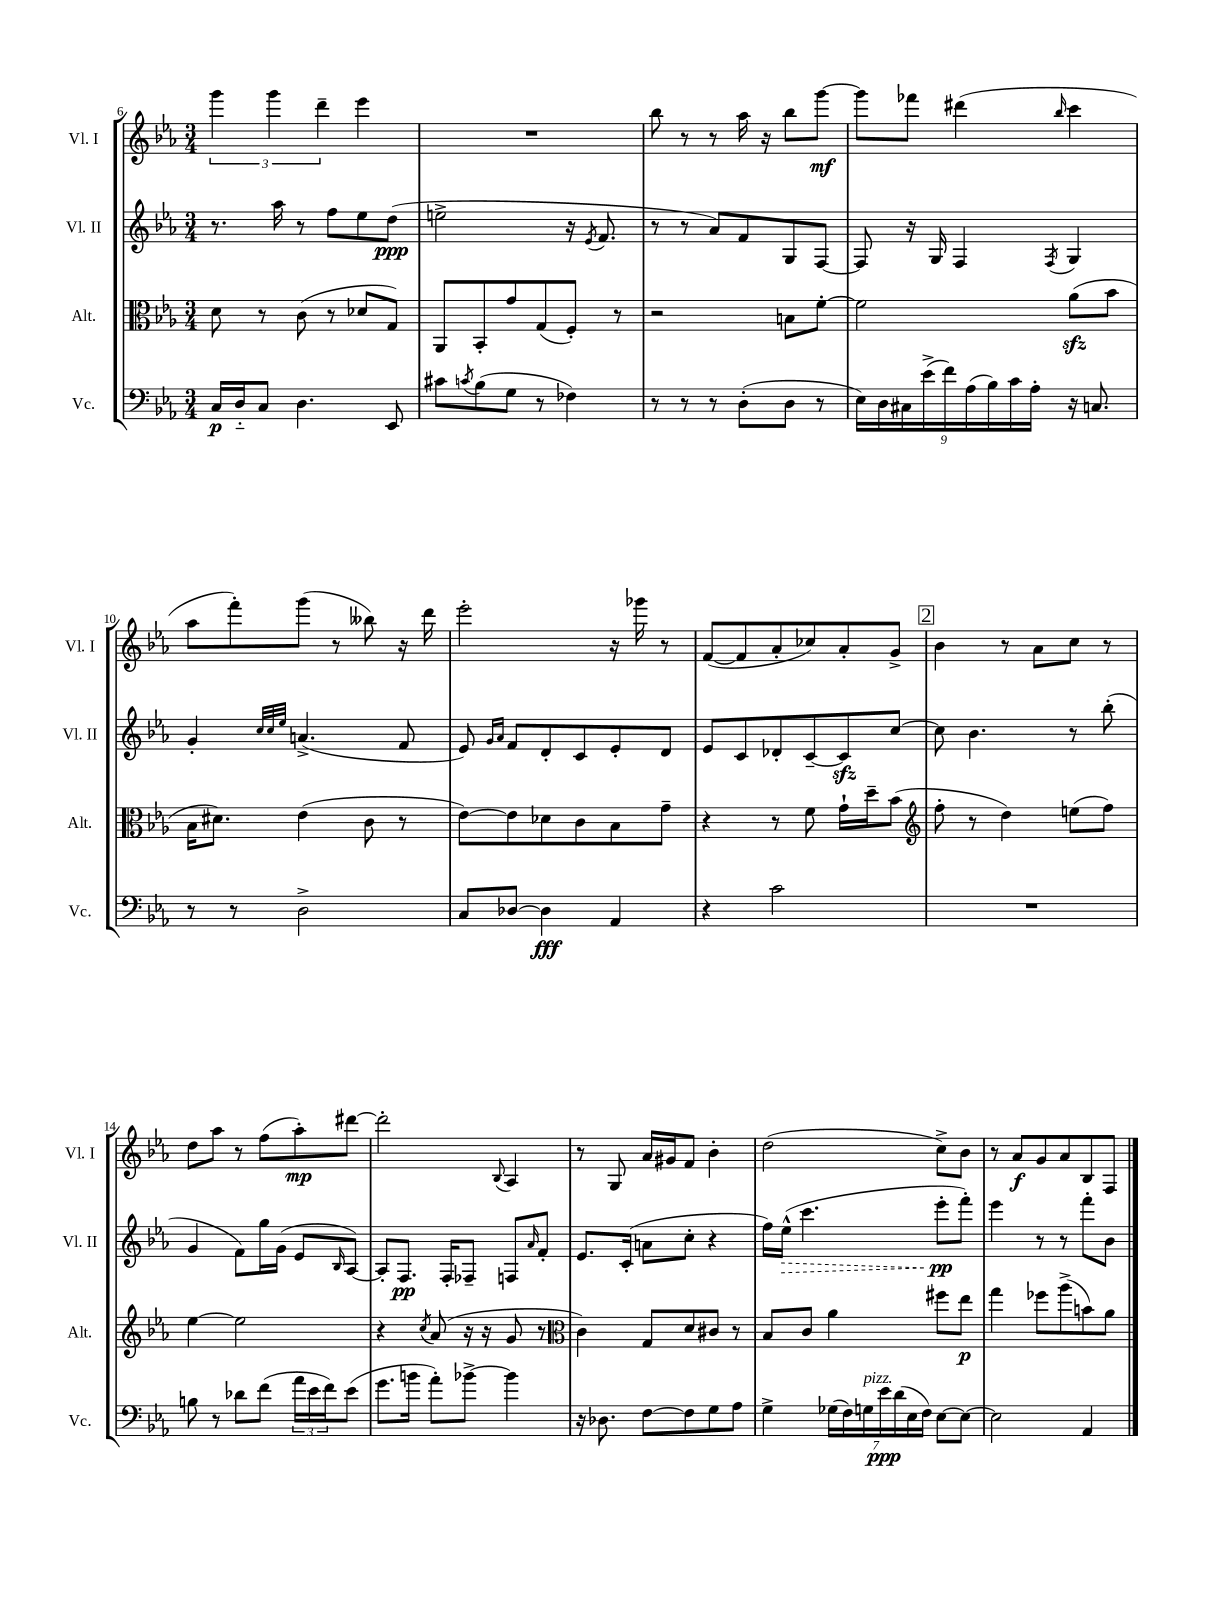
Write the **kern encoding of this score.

**kern	**kern	**kern	**kern
*staff4	*staff3	*staff2	*staff1
*clefF4	*clefC3	*clefG2	*clefG2
*k[b-e-a-]	*k[b-e-a-]	*k[b-e-a-]	*k[b-e-a-]
*M3/4	*M3/4	*M3/4	*M3/4
16C	8d	8.r	6ggg
16D'~	.	.	.
8C	8r	.	.
.	.	.	6ggg
.	.	16aa-	.
4.D	(8c	8r	.
.	.	.	6ddd~
.	8r	8ff	.
.	8d-	8ee-	4eee-
8EE-	8G)	(8dd	.
=	=	=	=
8c#	8AA-	2ee^	2.r
8qc	.	.	.
(8B-	8BB-'	.	.
8G	8g	.	.
8r	(8G	.	.
4F-)	8F')	16r	.
.	.	8qe-	.
.	.	8.f	.
.	8r	.	.
=	=	=	=
8r	2r	8r	8bb-
8r	.	8r	8r
8r	.	8a-)	8r
(8D'	.	8f	16aa-
.	.	.	16r
8D	8B	8G	8bb-
8r	[8f'	[8F	[8ggg
=	=	=	=
18E-)	2f]	8F]	8ggg]
18D	.	.	.
18C#	.	.	.
.	.	16r	8fff-
(18e-^	.	.	.
.	.	16G	.
18f)	.	.	.
.	.	4F	(4ddd#
(18A-	.	.	.
18B-)	.	.	.
18c	.	.	.
18A-'	.	.	.
.	.	8qF	16qqbb-
16r	(8a-	4G	4ccc
8.C	.	.	.
.	8b-	.	.
=	=	=	=
8r	16B-	4g'	8aa-
.	8.d#)	.	.
8r	.	.	8fff')
.	.	32qqcc	.
.	.	32qqcc	.
.	.	32qqee-	.
2D^	(4e-	(4.a^	(8ggg
.	.	.	8r
.	8c	.	8bb--)
.	8r	8f	16r
.	.	.	16ddd
=	=	=	=
8C	[8e-)	8e-)	2eee-'
.	.	16qqg	.
.	.	16qqa-	.
[8D-	8e-]	8f	.
4D-]	8d-	8d'	.
.	8c	8c	.
4AA-	8B-	8e-'	16r
.	.	.	16ggg-
.	8g~	8d	8r
=	=	=	=
4r	4r	8e-	([8f
.	.	8c	8f]
2c	8r	8d-'	8a-'
.	8f	[8c~	8cc-)
.	16g`	8c]	8a-'
.	16dd~	.	.
.	(8b-	[8cc	8g^
=	=	=	=
*	*clefG2	*	*
2.r	8ff'	8cc]	4b-
.	8r	4.b-	.
.	4dd)	.	8r
.	.	.	8a-
.	(8ee	8r	8cc
.	8ff)	(8bb-'	8r
=	=	=	=
8B	[4ee-	4g	8dd
8r	.	.	8aa-
8d-	2ee-]	8f)	8r
(8f	.	16gg	(8ff
.	.	(16g	.
24a-	.	8e-	8aa-')
24e-	.	.	.
24f)	.	.	.
.	.	16qqB-	.
(8e-	.	[8A-)	[8ddd#
=	=	=	=
8.g	4r	8A-']	2ddd#']
.	.	8.F	.
16b	.	.	.
.	8qcc	.	.
8a-')	(8a-	.	.
.	.	16F'	.
[8b-^	16r	8F-~	.
.	16r	.	.
.	.	.	8qqB-
4b-]	8g	8F	4A-
.	.	16qqa-	.
.	8r	8f'	.
=	=	=	=
*	*clefC3	*	*
16r	4c)	8.e-	8r
8.D-	.	.	.
.	.	.	8G
.	.	(16c'	.
[8F	8G	8a	16a-
.	.	.	16g#
8F]	8d	8cc'	8f
8G	8c#	4r	4b-'
8A-	8r	.	.
=	=	=	=
4G^	8B-	16ff)	(2dd
.	.	(16ee-^^	.
.	8c	4.ccc	.
(28G-	4a-	.	.
28F)	.	.	.
28G	.	.	.
28e-	.	.	.
(28d	.	.	.
28E-	.	.	.
28F)	.	.	.
[8E-	8ff#	8eee-'	8cc^)
8E-_	8ee-	8fff')	8b-
=	=	=	=
2E-]	4gg	4eee-	8r
.	.	.	8a-
.	8ff-	8r	8g
.	(8aa-^	8r	8a-
4AA-	8b)	8fff'	8B-
.	8a-	8b-	8F
==	==	==	==
*-	*-	*-	*-
